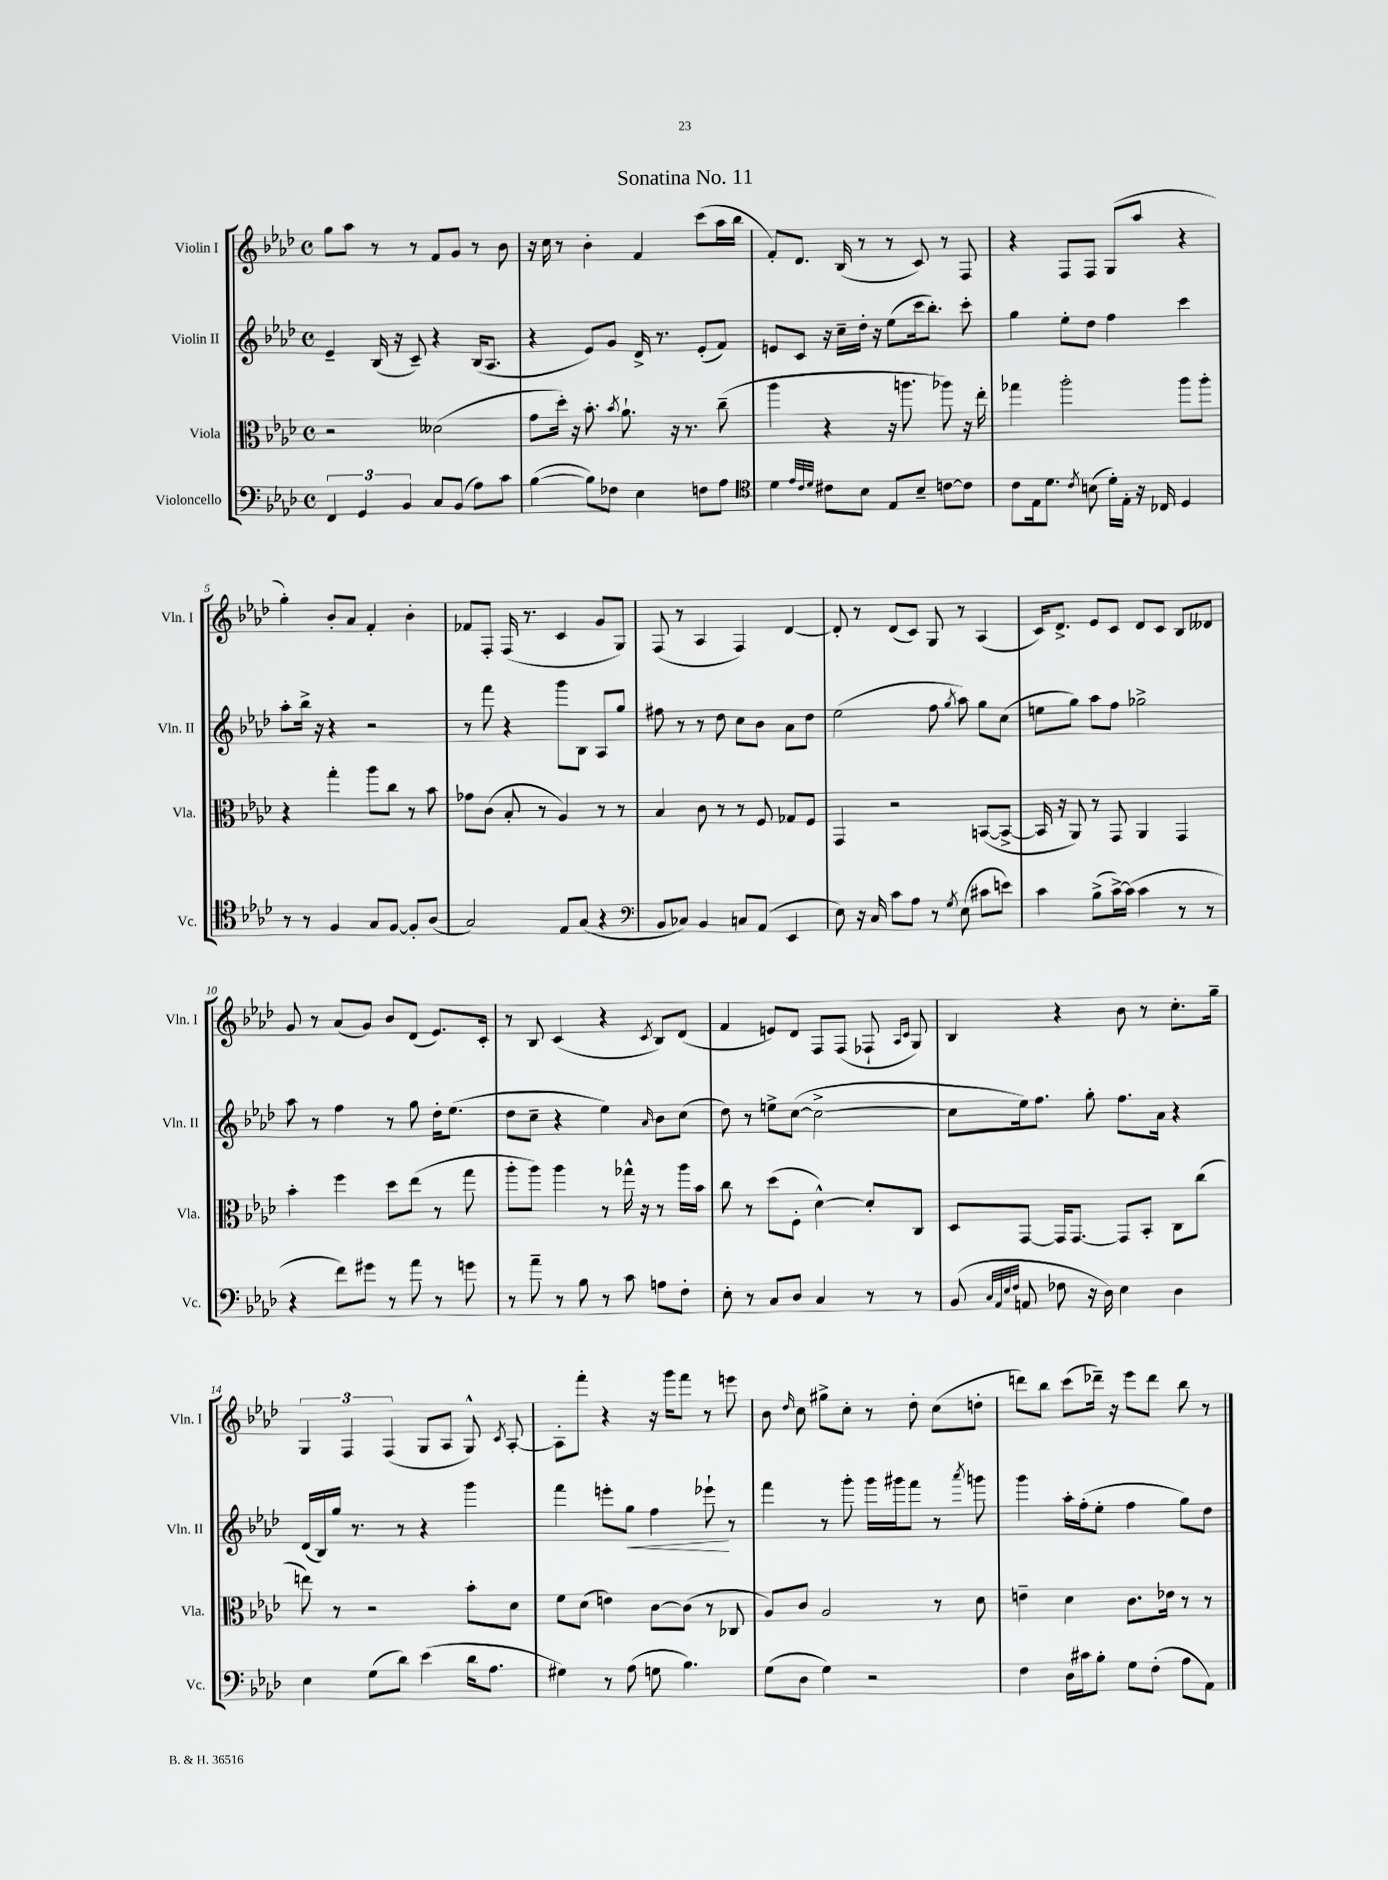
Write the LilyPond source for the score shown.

\header { title = "Sonatina No. 11" }
<<
\new StaffGroup <<
\new Staff = "s0" \with { instrumentName = "Violin I" shortInstrumentName = "Vln. I" } {
    \clef treble \key aes \major \defaultTimeSignature \time 4/4
    \autoBeamOff g''8[ aes''8] r8 r8 f'8[ g'8] r8 bes'8 |
    r16 c''16 r8 bes'4-. f'4 c'''8[( aes''16 bes''16] |
    f'8[-.) des'8.] bes16( r8 r8 c'8) r8 f8 |
    r4 f8[ f8] g8[( aes''8] r4 |
    g''4-.) bes'8[-. aes'8] f'4-. bes'4-. |
    fes'8[ f8]-. f16( r8. c'4 g'8[ g8]) |
    f8( r8 aes4 f4) des'4~ |
    des'8-. r8 des'8[( c'8]) g8 r8 aes4( |
    c'16[) des'8.]-> ees'8[ c'8] des'8[ c'8] bes8[ deses'8] |
    g'8 r8 aes'8[( g'8]) bes'8[ des'8]( ees'8.[) c'16]-. |
    r8 bes8 c'4( r4 \acciaccatura { c'8 } bes8[) des'8]( |
    f'4 e'8[) des'8] f8[ f8]( fes8-! \grace { aes16[ c'16] } g8) |
    bes4 r4 bes'8 r8 c''8.[-. g''16]-- |
    \tuplet 3/2 { g4 f4 f4( } g8[ aes8] g8-^) \acciaccatura { c'8 } aes8~-. |
    aes8[-. f'''8]-. r4 r16 g'''16[ f'''8] r8 e'''8 |
    bes'8 \grace { des''16 } c''8 gis''8[-> c''8]-. r8 des''8-. c''8[( d''8]-. |
    d'''8[) bes''8] c'''8[( des'''16]--) r16 ees'''8[ des'''8] bes''8 r8 \bar "|." |
}
\new Staff = "s1" \with { instrumentName = "Violin II" shortInstrumentName = "Vln. II" } {
    \clef treble \key aes \major \defaultTimeSignature \time 4/4
    \autoBeamOff ees'4-- bes16( r16 c'8--) r4 bes16[( aes8.] |
    r4 ees'8[) g'8] des'16-> r8. ees'8[-.( f'8]) |
    e'8[ c'8] r16 c''16[-- des''16]-. r16 ees''8[( c'''16 bes''8.]-.) c'''8-. |
    g''4 ees''8[-. des''8] f''4 c'''4 |
    aes''8[-. bes''16]-> r16 r4 r2 |
    r8 f'''8 r4 g'''8[ bes8] aes8[ g''8] |
    fis''8 r8 r8 des''8 c''8[ bes'8] aes'8[ des''8] |
    ees''2( f''8 \acciaccatura { g''8 } aes''8) g''8[ c''8]( |
    e''8[ g''8]) aes''8[ f''8] ges''2-> |
    aes''8 r8 f''4 r8 g''8 des''16[-. ees''8.]( |
    des''8[ c''8]-- r4 ees''4) \grace { aes'16 } bes'8[ c''8]( |
    des''8) r8 e''8[-> c''8]~( c''2~-> |
    c''8[ ees''16) f''8.] g''8-. f''8.[ aes'16] r4 |
    des'16[( bes16) g''16] r8. r8 r4 g'''4 |
    f'''4 e'''8[-. g''8]\< f''4 ees'''8-!\! r8 |
    f'''4 r8 g'''8-. g'''16[ gis'''16 f'''8] r8 \acciaccatura { aes'''8 } g'''8 |
    g'''4 aes''16[-. f''16-.( ees''8]-. f''4 g''8[) des''8] \bar "|." |
}
\new Staff = "s2" \with { instrumentName = "Viola" shortInstrumentName = "Vla." } {
    \clef alto \key aes \major \defaultTimeSignature \time 4/4
    \autoBeamOff r2 deses'2( |
    g'8[ des''16]-.) r16 bes'8.-. \acciaccatura { bes'8 } aes'8.-! r16 r8. c''8--( |
    aes''4 r4 r16 a''8. aes''8) r16 ees''16-. |
    ges''4 aes''2-. aes''8[ aes''8]-. |
    r4 g''4-. aes''8[ c''8] r8 bes'8 |
    ges'8[ c'8]( bes8-. r8 aes4) r8 r8 |
    bes4 c'8 r8 r8 f8 ges8[ f8] |
    g,4 r2 b,8[~( b,8]~-> |
    b,16 r16 aes,8) r8 g,8 aes,4 g,4 |
    bes'4-. f''4 des''8[ ees''8]( r8 g''8 |
    aes''8[-. aes''8]) aes''4 r8 ges''16-^ r16 r8 aes''16[ bes'16] |
    c''8 r8 des''8[( f8]-. des'4~-^) des'8[-. c8] |
    des8[ g,8]~ g,16[ g,8.]~ g,8[ bes,8]-. c8[ c''8]( |
    e''8) r8 r2 bes'8[-. des'8] |
    f'8[ des'8]( e'4) c'8[~ c'8]( r8 ces8 |
    aes8[) c'8] aes2 r8 des'8 |
    e'4-- des'4 c'8.[ ees'16] r8 r8 \bar "|." |
}
\new Staff = "s3" \with { instrumentName = "Violoncello" shortInstrumentName = "Vc." } {
    \clef bass \key aes \major \defaultTimeSignature \time 4/4
    \autoBeamOff \tuplet 3/2 { f,4 g,4 bes,4 } c8[ bes,8]( aes8[) c'8] |
    bes4~( bes8[) fes8] ees4 f8[ aes8] |
    \clef tenor des'4 \grace { ees'32[ c'32 des'32] } cis'8[ bes8] ees8[ bes8]-- c'8[~ c'8] |
    c'8[ ees16 des'8.] \acciaccatura { c'8 } b8( des'16[-.) ees16]-. r16 ces16 des4 |
    r8 r8 f4 g8[ f8]~ f8[-. aes8]( |
    g2) ees8[ g8]( r4 |
    \clef bass bes,8[ ces8]) bes,4 c8[ aes,8]( ees,4 |
    ees8) r16 c16 c'8[ aes8] r8 \acciaccatura { g8 } ees8( cis'8[ e'8]) |
    c'4 bes8[->( c'16~->) c'16]( c'4 r8 r8 |
    r4 f'8[) gis'8] r8 aes'8 r8 g'8 |
    r8 aes'8-- r8 bes8 r8 c'8 a8[ f8]-. |
    ees8-. r8 c8[ des8] c4 r8 r8 |
    bes,8( \grace { c32[ aes,32 ees32 f32] } a,8 fes8 r16 des16) ees4 des4 |
    ees4 g8[( des'8]) ees'4( des'16[ aes8.] |
    gis4) r8 aes8( g8 bes4.) |
    g8[( des8] g4) r2 |
    f4 des16[ cis'16 bes8]-. g8[ f8]-.( aes8[ aes,8]) \bar "|." |
}
>>
>>
